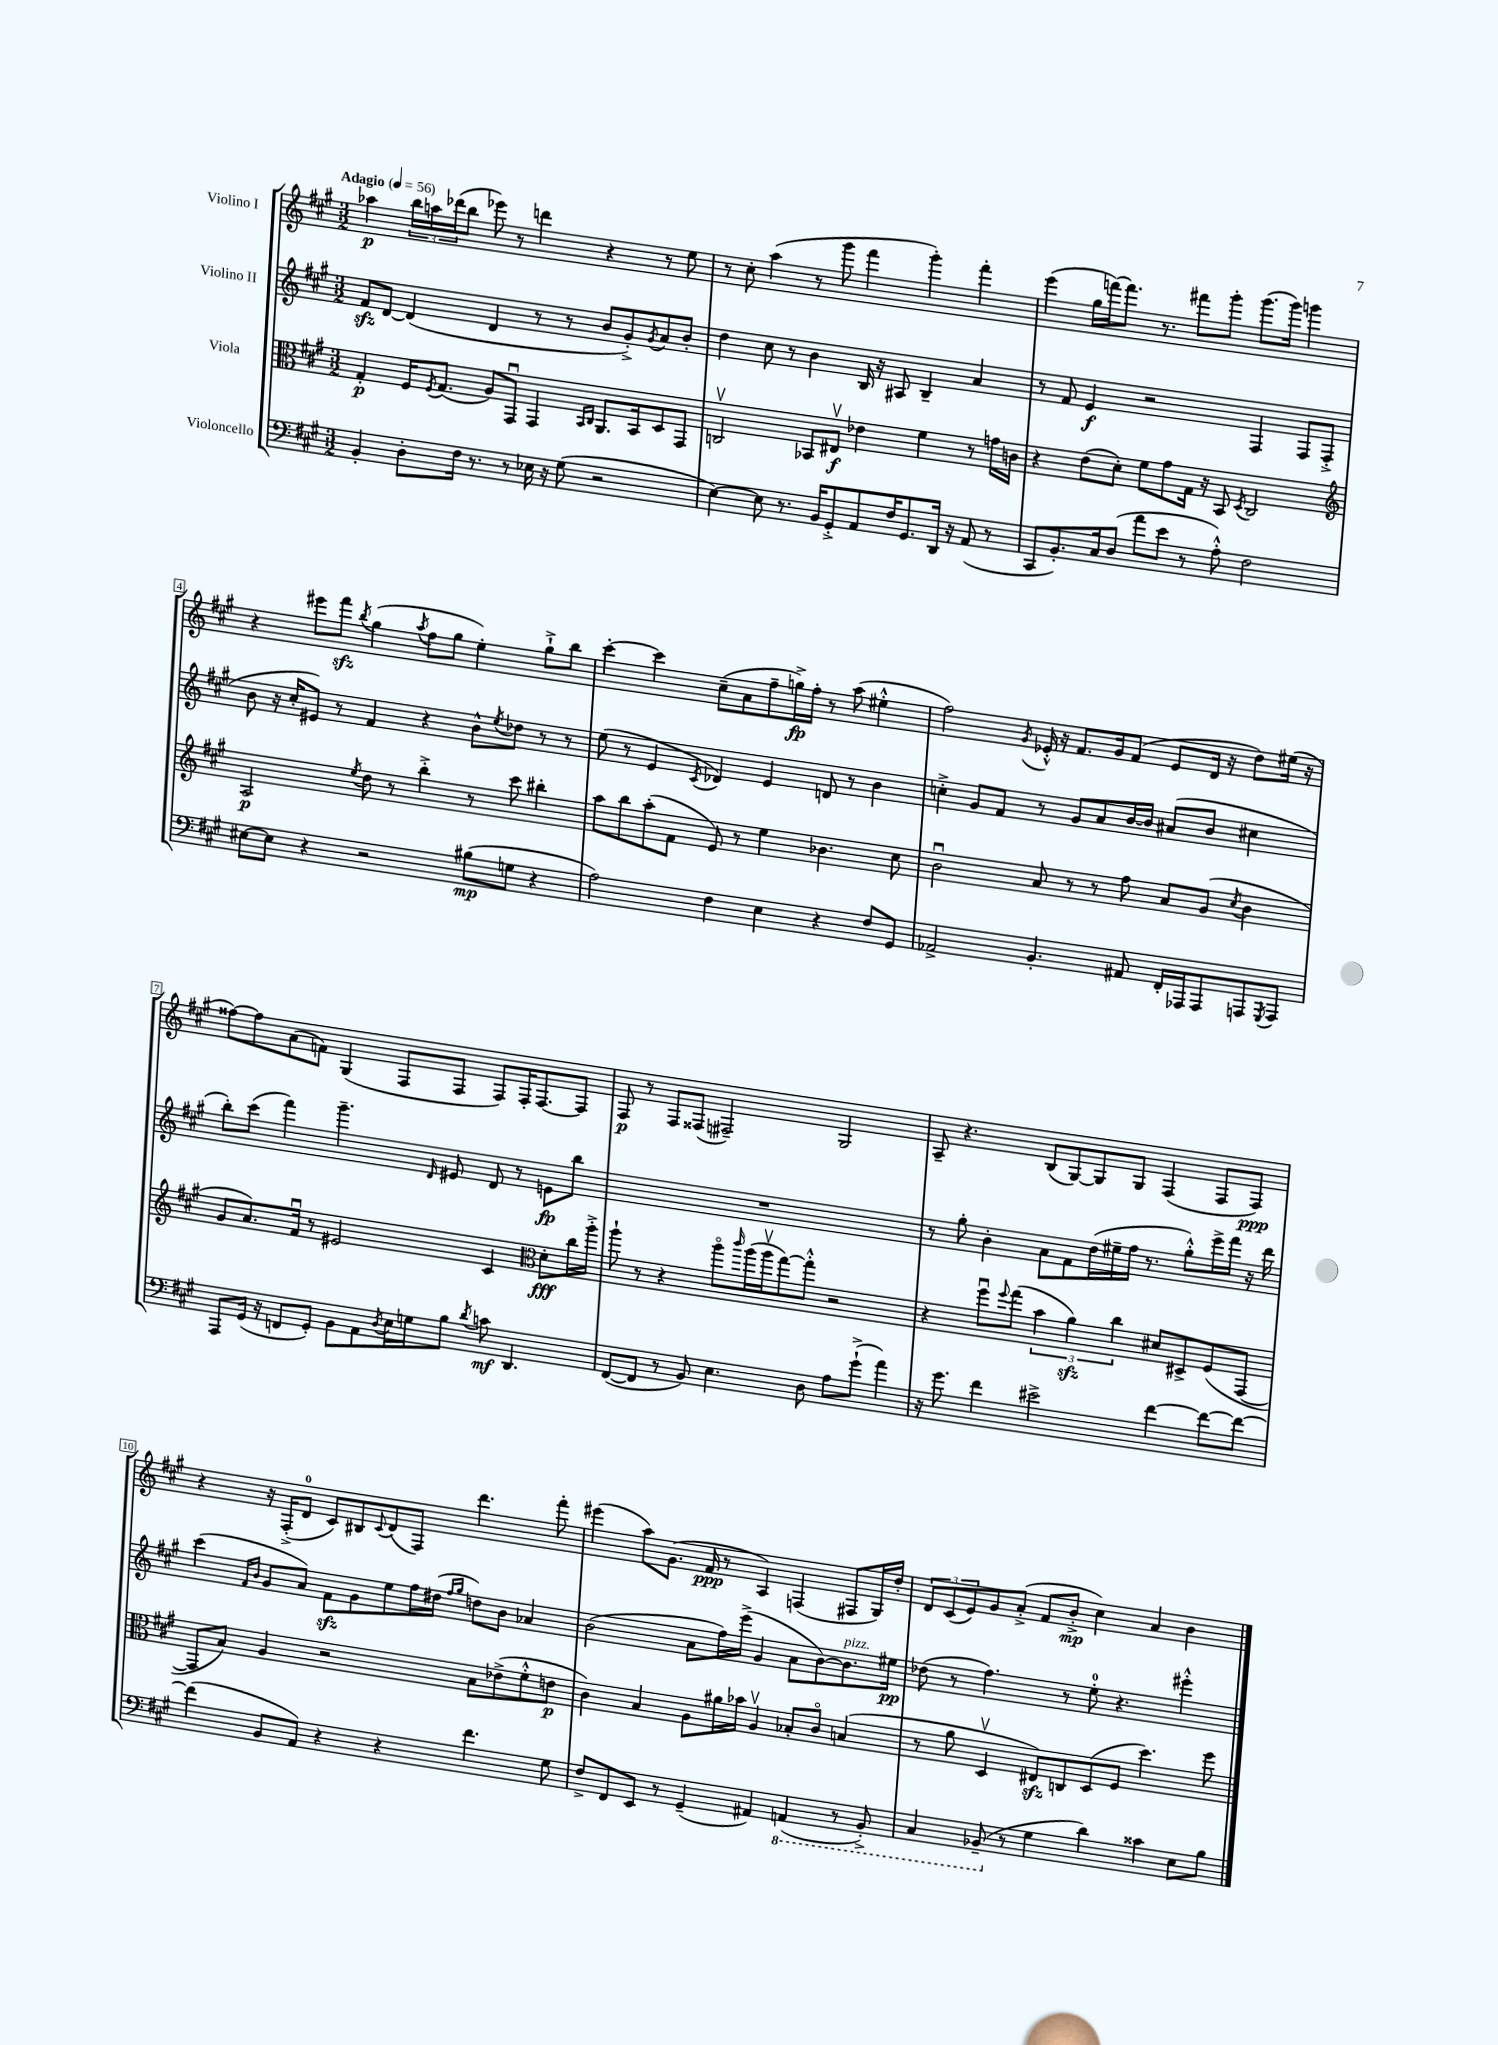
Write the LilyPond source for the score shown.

<<
\new StaffGroup <<
\new Staff = "s0" \with { instrumentName = "Violino I" } {
    \clef treble \key a \major \numericTimeSignature \time 3/2 \tempo "Adagio" 4 = 56
    aes''4\p \tuplet 3/2 { b''16 a''16 des'''16( } b''8 ees'''8) r8 d'''4 r4 r8 e''8 |
    r8 cis''8-. a''4( r8 gis'''8 fis'''4 gis'''4-.) fis'''4-. |
    e'''4( gis''16 f'''16~) f'''8. r8. fis'''8 gis'''8-. gis'''8.( gis'''16) g'''4 |
    r4 eis'''8 fis'''8\sfz \acciaccatura { b''8 } gis''4( \acciaccatura { a''8 } fis''8 gis''8 e''4-.) gis''8-!-> b''8 |
    cis'''4~-. cis'''4 cis''8--( a'8 fis''8-- g''16->\fp) fis''16-. r8 a''8( eis''4-.-^ |
    fis''2) \acciaccatura { gis'8 } ees'16-.-^ r16 fis'8. gis'16 fis'8( ees'8 d'16 r16 d''8) eis''16( r16 |
    fisis''8~) fisis''8 a'8( f'8) gis4( fis8 fis8 fis8) fis16-. fis8.~ fis8 |
    fis8\p r8 fis8 fisis8( fis2--) gis2 |
    a8-- r4. b8( gis8~) gis8 gis8 fis4( fis8 fis8\ppp) |
    r4 r16 fis16-.->( d'8-0 cis'8) bis8 \appoggiatura { cis'8 } d'8( fis8) d'''4. fis'''8-. |
    eis'''4( a''8) gis'8.( fis'16\ppp r8 a4) f4( fis8 gis16) d''16-. |
    \tuplet 3/2 { d'8 cis'8( e'8) } gis'8 a'8-.->( fis'8 b'8-.->\mp cis''4) a'4 b'4 \bar "|." |
}
\new Staff = "s1" \with { instrumentName = "Violino II" } {
    \clef treble \key a \major \numericTimeSignature \time 3/2
    fis'8\sfz d'8~ d'4( d'4 r8 r8 b'8 gis'8-.->) \acciaccatura { gis'8 } a'8 b'8-. |
    d''4 cis''8 r8 b'4 b16 r16 ais8 b4-- a'4 |
    r8 fis'8 e'4\f r2 fis4 fis8 fis8-.->( |
    b'8 r16 cis''16-. eis'8) r8 fis'4 r4 b'8-^ \acciaccatura { e''8 } des''8 r8 r8 |
    e''8( r8 e'4 \acciaccatura { cis'8 } des'4) e'4 d'8 r8 b'4 |
    c''4-.-> gis'8 fis'8 r8 gis'8 a'8 b'16~ b'16 ais'8( b'8 cis''4 |
    b''8-.) cis'''8( fis'''4) gis'''4.-- \grace { d'16 } eis'8 d'8 r8 e'8\fp b''8 |
    R1. |
    r8 gis''8-. b'4-. a'8 fis'8 d''16( eis''16-- fis''16 r8. gis''8-.-^) e'''16-> fis'''16 r16 d'''16 |
    cis'''4( \grace { fis'16 b'16 } gis'8 a'8) fis'8\sfz gis'8 e''8 fis''16 dis''16( \grace { fis''16 gis''16 } d''8) b'8 aes'4 |
    b'2( a'8 fis''16) e'''16->( gis'4 a'8 b'8~) b'8.^\markup { \italic "pizz." } eis''16\pp |
    des''8( r8 fis''4.) r8 e''8-0-. r4. eis'''4-.-^ \bar "|." |
}
\new Staff = "s2" \with { instrumentName = "Viola" } {
    \clef alto \key a \major \numericTimeSignature \time 3/2
    gis4-.\p fis16 \acciaccatura { fis8 } gis8.( a8) gis,8\downbow gis,4 \grace { b,16 cis16 } a,8. b,16 d8 gis,8 |
    c2\upbow bes,8 eis8\upbow\f ees'4 fis'4 r8 g'16 c'16 |
    r4 e'8( d'8-.) fis'8 gis'8 gis16 r16 b,8 \acciaccatura { d8 } cis2 |
    \clef treble a2\p \acciaccatura { e''8 } d''8 r8 b''4-.-> r8 cis'''8 bis''4-. |
    a''8 b''8 a''8-.( fis'8 e'8) r8 e''4 bes'4. cis''8 |
    b'2\downbow a'8 r8 r8 fis''8 a'8 gis'8( \acciaccatura { cis''8 } b'4 |
    gis'8 a'8.) fis'16\downbow r8 eis'2 cis'4 \clef alto d'8-.\fff cis''16 a''16-.-> |
    a''8-! r8 r4 a''8\flageolet \grace { cis'''16 } a''16( a''16\upbow gis''8~) gis''8-.-^ r2 |
    r4 fis''8\downbow \appoggiatura { fis''8 } gis''8( \tuplet 3/2 { b'4 a'4\sfz) cis''4 } dis'8 dis8-> fis8( gis,8~ |
    gis,8 b8) a4 r2 b8 ees'8->( fis'8-.-^ e'8\p |
    cis'4) b4 a8 ais'16 bes'16 a4\upbow bes8-. cis'8\flageolet b4( |
    r8 a'8 d4\upbow eis8\sfz) c8 d8( fis8 d''4.) fis''8 \bar "|." |
}
\new Staff = "s3" \with { instrumentName = "Violoncello" } {
    \clef bass \key a \major \numericTimeSignature \time 3/2
    b,4-. d8-. fis16 r8. r8 ees16 r16 gis8( r2 |
    e4~) e8 r8. b,16 gis,8-.-> a,8 fis16 gis,8. d,16 r16 a,8( r8 |
    cis,8 b,8.-.) cis16 d8( a'8 e'8 r8 a8-.-^) fis2 |
    eis8~ eis8 r4 r2 bis8\mp( g8 r4 |
    a2) fis4 e4 r4 fis8 gis,8 |
    aes,2-> b,4.-. ais,8 fis,16-. aes,,16 aes,,8 a,,8 \acciaccatura { gis,,8 } a,,8 |
    a,,8 gis,16( r16 f,8 gis,8-.) b,8 a,8 \acciaccatura { d8 } e16 g16 b8 \acciaccatura { d'8 } c'8\mf d,4. |
    fis,8~( fis,8 r8 b,8) e4. d8 a8 gis'8-!->( a'4) |
    r16 gis'8. fis'4 eis'2-> fis'4~ fis'8~ fis'8~ |
    fis'4( b,8 a,8) r4 r4 fis'4. gis8 |
    fis8-> fis,8 e,8 r8 gis,4--( ais,4) \ottava #-1 a,,!4( r8 b,,8-.->) |
    cis,4 bes,,8--( \ottava #0 r8 gis4 d'4) cisis'4 e8 b8 \bar "|." |
}
>>
>>
\layout { \context { \Score \override BarNumber.stencil = #(make-stencil-boxer 0.1 0.3 ly:text-interface::print) } }
